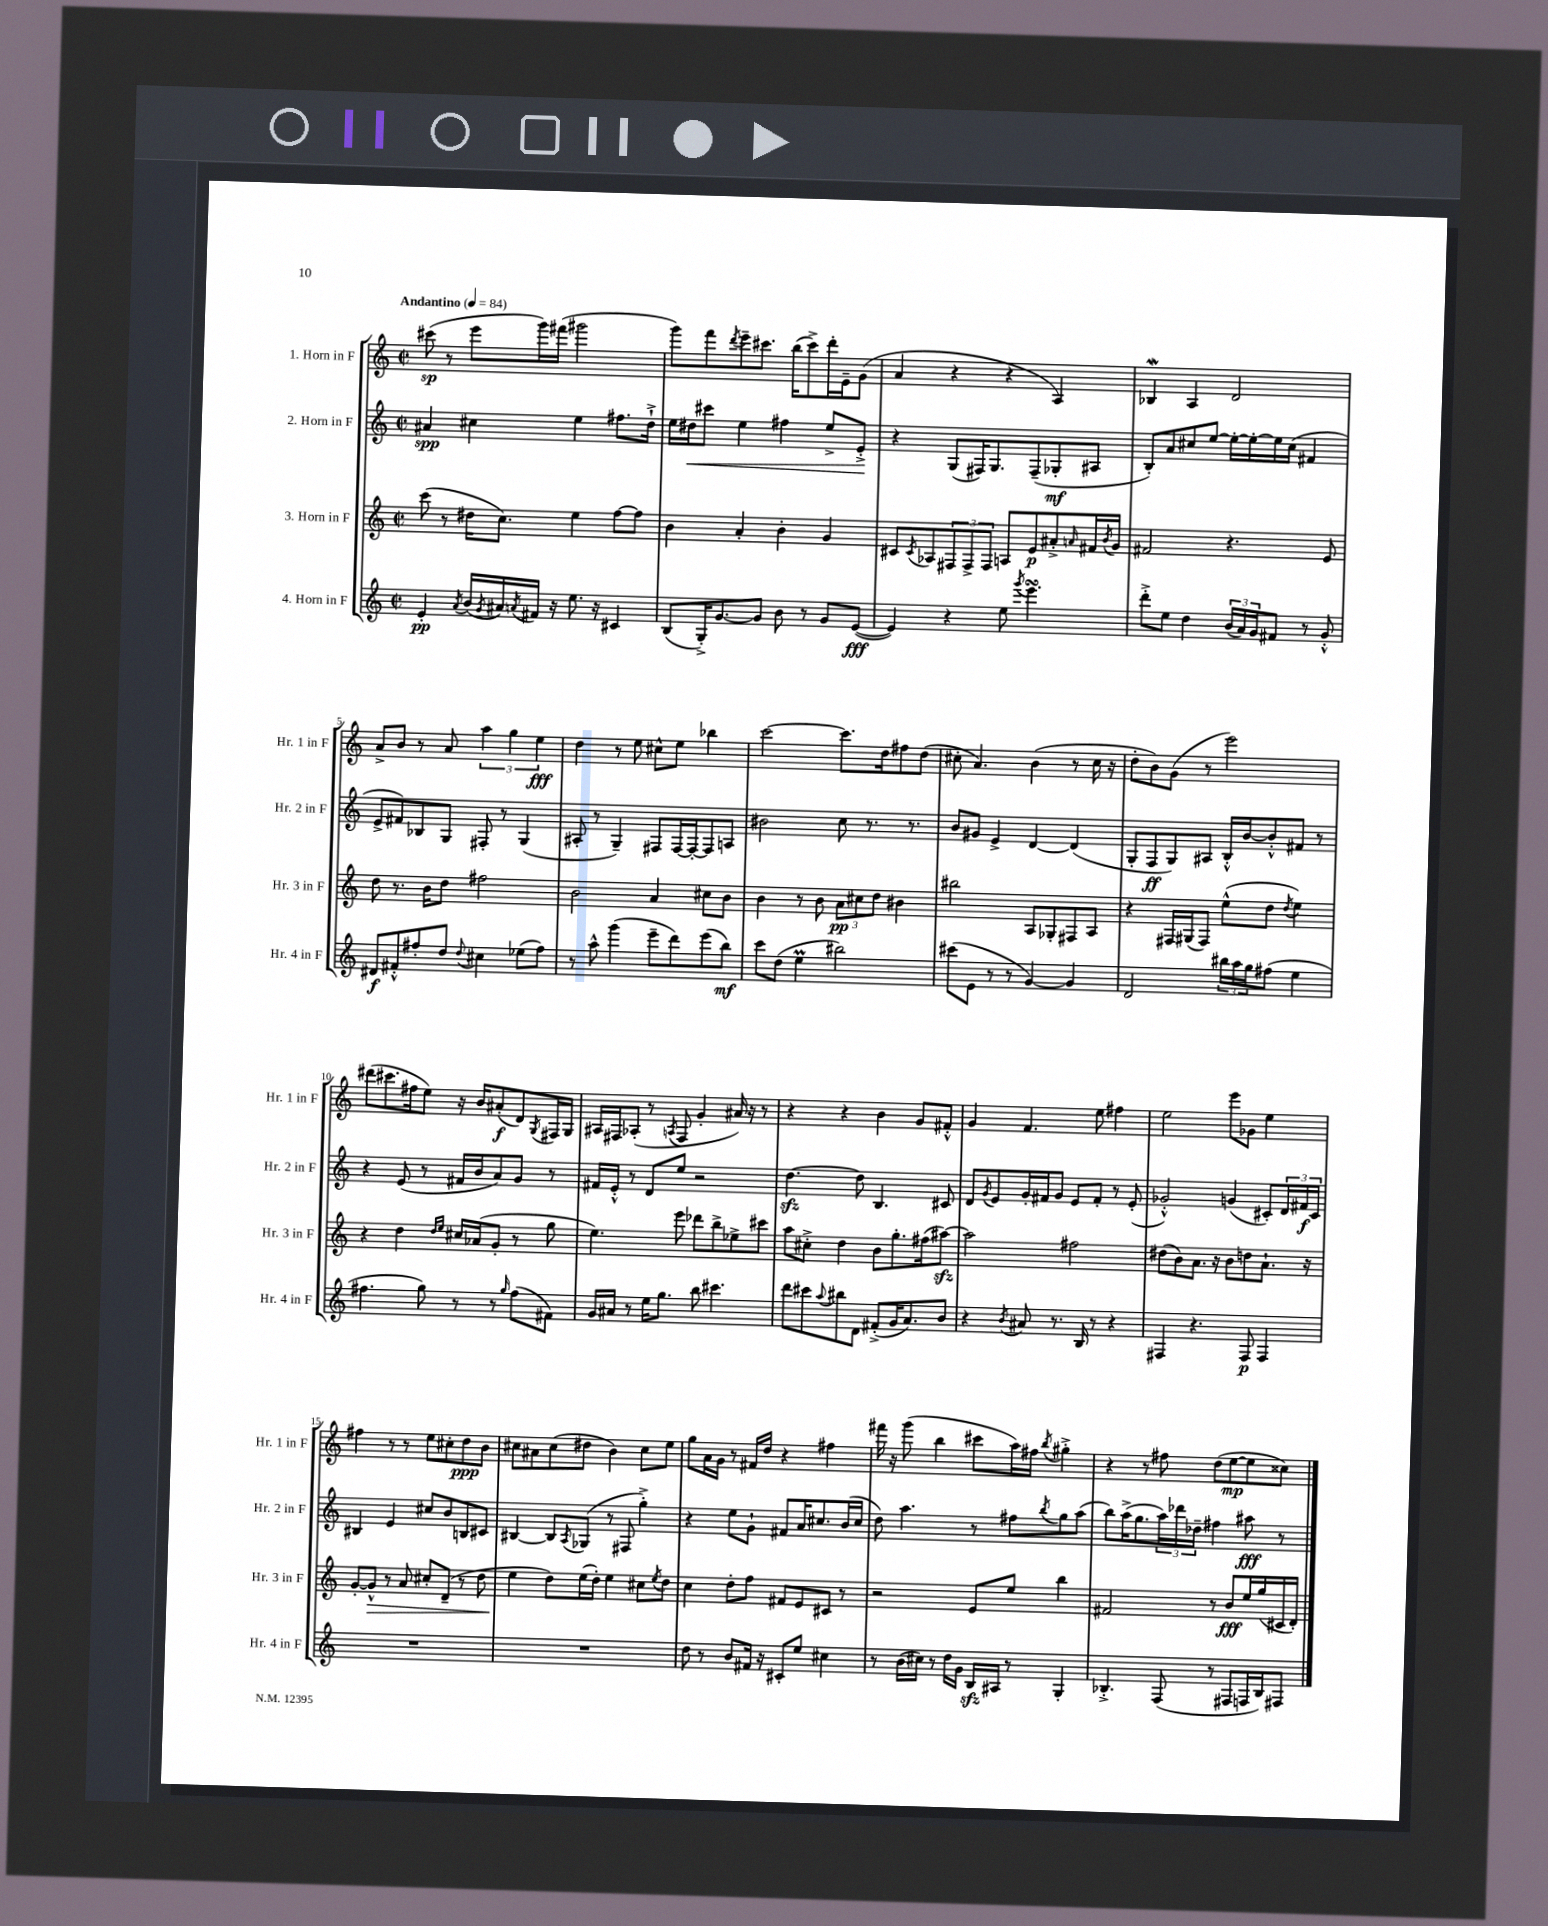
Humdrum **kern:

**kern	**kern	**kern	**kern
*staff4	*staff3	*staff2	*staff1
*clefG2	*clefG2	*clefG2	*clefG2
*k[]	*k[]	*k[]	*k[]
*M2/2	*M2/2	*M2/2	*M2/2
*met(c|)	*met(c|)	*met(c|)	*met(c|)
*MM84	*MM84	*MM84	*MM84
4e'	(8ccc	4a#	(8ccc#
.	8r	.	8r
8qa	.	.	.
(16b	16dd#	4cc#	8eee
8qg	.	.	.
16a#)	8.cc)	.	.
8qa	.	.	.
16f#	.	.	16ggg)
16r	.	.	(16fff#
8.ee	4ee	4ee	2ggg#
16r	.	.	.
4c#	[8ff	8.ff#	.
.	8ff]	.	.
.	.	16dd`^	.
=	=	=	=
(8B	4b	16ee	8ggg)
.	.	16dd#	.
16G'^)	.	8ccc#	8fff
[8.g	.	.	.
.	.	.	8qddd
.	4a'	4ee	8eee~
8g]	.	.	8.ccc#
8b	4b'	4ff#	.
.	.	.	(16bb
8r	.	.	8ccc#^)
8g	4g	8ee^	16ddd'
.	.	.	16e~
([8e	.	8e'^	(8g
=	=	=	=
4e])	8c#	4r	4a
.	8qc#	.	.
.	8A-	.	.
4r	12F#	(8G	4r
.	12F#^	.	.
.	.	16F#)	.
.	12F#	.	.
.	.	8.G	.
8ee	8A	.	4r
8qggg	.	.	.
4.eee	8e	(8F#~	.
.	8a#'^	8G-'	4A)
.	16qqa	.	.
.	16f#	8A#	.
.	8qb	.	.
.	16g	.	.
=	=	=	=
8ddd'^	2f#	8B')	4B-
8ee	.	8a	.
4dd	.	8cc#	4A
.	.	[8ee	.
(24b	4.r	16ee'_	2d
24a)	.	.	.
.	.	16ee'_	.
24g	.	.	.
8f#	.	16ee]	.
.	.	(16cc#	.
8r	.	4f#	.
8g'^^	8e	.	.
=	=	=	=
8d#	8dd	8e^	8a^
8f#'^^	8.r	8f#)	8b
8ff#'	.	8B-	8r
.	16b	.	.
8dd	8dd	8G	8a
8qqdd	.	.	.
4cc#	2ff#	8F#'	6aa
.	.	8r	.
.	.	.	6gg
(8ee-	.	(4G	.
.	.	.	6ee
8ff#)	.	.	.
=	=	=	=
8r	2b	8A#'	4dd
8aa^^	.	8r	.
(4ggg	.	4G~)	8r
.	.	.	8ee
8eee~	4a	8F#	8cc#^^
8ddd)	.	[16F#	8ee
.	.	16F#'_	.
(8eee	8cc#	8F#]	4bb-
8bb)	8b	8A	.
=	=	=	=
8ccc	4b	2b#	[2ccc
(8dd	.	.	.
4ee	8r	.	.
.	8b	.	.
2bb#)	12a	8cc	8.ccc]
.	12cc#	.	.
.	.	8.r	.
.	12dd	.	.
.	.	.	16dd
.	4b#	.	8ff#
.	.	8.r	.
.	.	.	(8dd
=	=	=	=
(8ccc#	2bb#	8b	8cc#'
8e	.	8g#	4.a)
8r	.	4e^	.
8r	.	.	.
[4g)	8A	[4d	(4b
.	8G-'	.	.
4g]	8F#	(4d]	8r
.	8A	.	16cc#
.	.	.	16r
=	=	=	=
2d	4r	8G'	8dd'
.	.	8F	8b)
.	16F#	8G)	(8g
.	(16G#	.	.
.	8F#)	8A#	8r
24bb#	(8ee^^	16B'^^	2eee)
24aa	.	.	.
.	.	[16b	.
24gg	.	.	.
(8ff#	8dd	8b'^^]	.
.	8qdd	.	.
4ee	4ee)	8f#	.
.	.	8r	.
=	=	=	=
4.ff#	4r	4r	(8ddd#
.	.	.	8.ccc#
.	4dd	(8e	.
.	.	.	16ff#
8gg)	.	8r	8ee)
.	16qqdd	.	.
.	16qqee	.	.
8r	16cc#	16f#	16r
.	(16a-	16b	16b
8r	8g'	8a)	(8a#'
16qqgg	.	.	.
(8ff#	8r	8g	8d)
.	.	.	8qG
8f#)	8gg	8r	16F#
.	.	.	16G
=	=	=	=
16g	4.ee)	16f#	16A#
16a#	.	16e'^^	16F#
8r	.	8r	(8A-'
16ee	.	8d	8r
8.gg	.	.	.
.	.	.	8qA
.	8eee	8ee	8F#
8bb	8ddd-	2r	4g'
4.ccc#	8bb^	.	.
.	8ee-^	.	16a#)
.	.	.	16r
.	8ccc#	.	8r
=	=	=	=
8ddd	8aa	[4.dd	4r
8ccc#	8cc#'^	.	.
8qqaa	.	.	.
8bb#	4dd	.	4r
8d	.	8dd]	.
(8f#'^	8b	4.B	4b
16g	8.gg'	.	.
8.a)	.	.	.
.	.	.	8g
.	(16ff#	.	.
8b	[8aa#)	8c#	8f#'^^
=	=	=	=
4r	2aa#]	8d	4g
.	.	8qg	.
.	.	8e	.
8qb	.	.	.
8a#	.	16g'	4.f
.	.	16f#	.
8.r	.	8g	.
.	2ff#	8e	.
16B	.	.	.
8r	.	8f#'	8ee
4r	.	8r	4ff#
.	.	(8e'	.
=	=	=	=
4F#	(8dd#	2g-'^^)	2ee
.	8b)	.	.
4.r	8.a	.	.
.	16r	.	.
.	8b	(4g	8eee
8F#	8dd	.	8g-
4F#	8.a`	8c#')	4ee
.	.	24d	.
.	.	24f#	.
.	16r	.	.
.	.	24c#	.
=	=	=	=
1r	[8g'	4B#	4ff#
.	8g^^]	.	.
.	8r	4e	8r
.	8a	.	8r
.	8cc#'	8cc#	8ee
.	(8d~	8b	8cc#'
.	8r	8B	8dd
.	8dd	8c#	8b
=	=	=	=
1r	4ee	[4B#	8cc#
.	.	.	8a#
.	8dd)	8B#]	(8cc#
.	.	8qA	.
.	(16ee	(8G-	8dd#
.	16dd')	.	.
.	4ee	8r	4b)
.	.	8F#	.
.	8cc#	4gg'^)	8cc#
.	8qee	.	.
.	8dd	.	8ee
=	=	=	=
8dd	4cc	4r	8gg
8r	.	.	16a
.	.	.	16g
8b	8dd'	8ee	8r
16f#	8ff	8g`	16f#
16r	.	.	16dd
8c#'	8f#	8f#	4r
8ee	8e	16a	.
.	.	8.cc#	.
4cc#	8c#	.	4ff#
.	8r	(16b	.
.	.	16cc#	.
=	=	=	=
8r	2r	8dd)	16fff#
.	.	.	16r
(16b	.	4.aa	(8ggg
16cc#)	.	.	.
8r	.	.	4bb
16dd	.	.	.
16g	.	.	.
16B	8e	8r	8ccc#
16A#	.	.	.
8r	8ee	8ff#	16aa)
.	.	.	16ff#
.	.	8qbb	8qbb
4G'	4bb	8gg	4gg#'^
.	.	(8aa	.
=	=	=	=
4.B-'^	2f#	8bb)	4r
.	.	(16aa^	.
.	.	8.gg	.
.	.	.	8r
(8F	.	24aa)	8ff#
.	.	24ddd-	.
.	.	24dd-~	.
8r	8r	4ff#	(8dd
8F#	8b	.	[8ee
16F	16ee	8aa#	8ee]
16B-)	(16gg	.	.
8F#	16c#	8r	8cc##)
.	16d')	.	.
==	==	==	==
*-	*-	*-	*-
